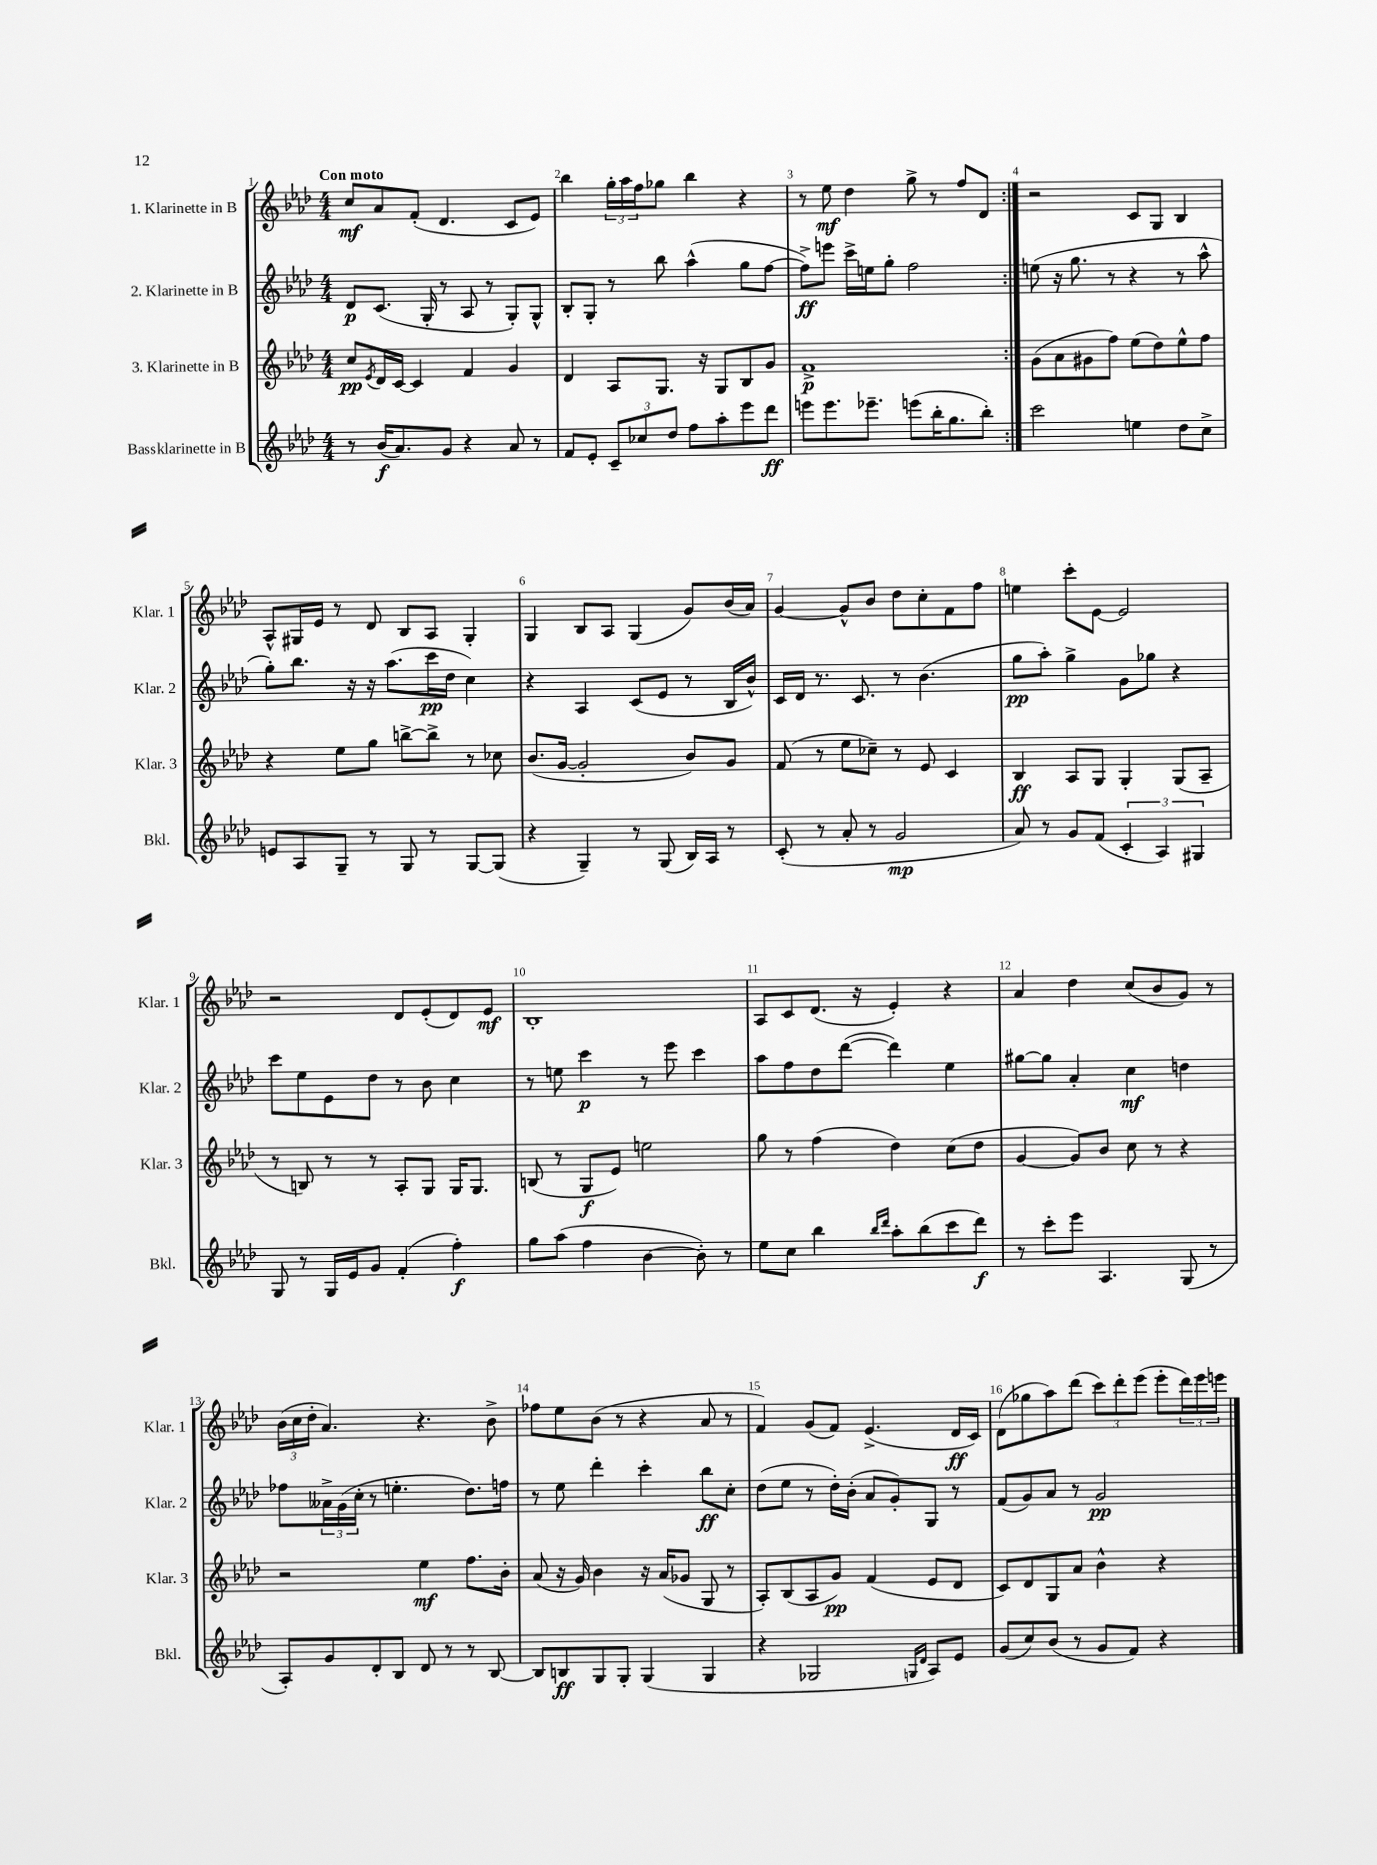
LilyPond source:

<<
\new StaffGroup <<
\new Staff = "s0" \with { instrumentName = "1. Klarinette in B" shortInstrumentName = "Klar. 1" } {
    \clef treble \key aes \major \numericTimeSignature \time 4/4 \tempo "Con moto"
    \repeat volta 2 { c''8\mf aes'8 f'8-.( des'4. c'8 ees'8) |
    bes''4 \tuplet 3/2 { g''16-. aes''16 f''16 } ges''8 bes''4 r4 |
    r8 ees''8\mf des''4 g''8-> r8 f''8 des'8 | }
    r2 c'8 g8 bes4 |
    aes8-^ gis16 ees'16 r8 des'8 bes8 aes8 gis4-. |
    g4 bes8 aes8 g4( g'8) bes'16( aes'16) |
    g'4~ g'8-^ bes'8 des''8 c''8-. f'8 f''8 |
    e''4 c'''8-. ees'8~ ees'2 |
    r2 des'8 ees'8-.( des'8) ees'8\mf |
    bes1-. |
    aes8 c'8 des'8.( r16 ees'4-.) r4 |
    aes'4 des''4 c''8( bes'8 g'8) r8 |
    \tuplet 3/2 { bes'16( c''16 des''16-. } aes'4.) r4. bes'8-> |
    fes''8 ees''8 bes'8( r8 r4 aes'8 r8 |
    f'4) g'8( f'8) ees'4.->( des'16\ff c'16) |
    des'8( ges''8 aes''8) des'''8( \tuplet 3/2 { c'''8) des'''8-. ees'''8( } ees'''8-. \tuplet 3/2 { des'''16) ees'''16 e'''16 } \bar "|." |
}
\new Staff = "s1" \with { instrumentName = "2. Klarinette in B" shortInstrumentName = "Klar. 2" } {
    \clef treble \key aes \major \numericTimeSignature \time 4/4
    \repeat volta 2 { des'8\p c'8.( g16-. r8 aes8 r8 g8-.) g8-^ |
    bes8-. g8-. r8 bes''8 aes''4-^( g''8 f''8~ |
    f''8->\ff) e'''8 c'''16-> e''16 g''8-. f''2 | }
    e''8( r16 g''8. r8 r4 r8 aes''8-^ |
    g''8-.) bes''8. r16 r16 aes''8.( c'''16\pp des''16 c''4) |
    r4 aes4 c'8( ees'8 r8 bes16 bes'16-^) |
    c'16 des'16 r8. c'8. r8 bes'4.( |
    g''8\pp aes''8-.) g''4-> g'8 ges''8 r4 |
    c'''8 ees''8 ees'8 des''8 r8 bes'8 c''4 |
    r8 e''8 c'''4\p r8 ees'''8 c'''4 |
    aes''8 f''8 des''8 des'''8~( des'''4) ees''4 |
    gis''8~ gis''8 aes'4-. c''4\mf d''4 |
    fes''8 \tuplet 3/2 { aeses'16-> g'16( c''16-. } r8 e''4.-. des''8.) f''16 |
    r8 ees''8 des'''4-. c'''4-. bes''8\ff c''8-. |
    des''8( ees''8 r8 des''16-.) bes'16-.( aes'8 g'8-.) g8 r8 |
    f'8( g'8) aes'8 r8 g'2\pp \bar "|." |
}
\new Staff = "s2" \with { instrumentName = "3. Klarinette in B" shortInstrumentName = "Klar. 3" } {
    \clef treble \key aes \major \numericTimeSignature \time 4/4
    \repeat volta 2 { c''8\pp \acciaccatura { ees'8 } des'16 c'16~ c'4 f'4 g'4 |
    des'4 aes8 g8. r16 g8 bes8 g'8 |
    f'1->\p | }
    g'8( aes'8 gis'8 f''8) ees''8( des''8) ees''8-^ f''8 |
    r4 ees''8 g''8 b''8~-> b''8-> r8 ces''8 |
    bes'8.( g'16~ g'2-. bes'8) g'8 |
    f'8( r8 ees''8 ces''8--) r8 ees'8 c'4 |
    bes4\ff aes8 g8 g4-. g8( aes8-- |
    r8 b8) r8 r8 aes8-. g8 g16 g8. |
    b8( r8 g8\f ees'8) e''2 |
    g''8 r8 f''4( des''4) c''8( des''8 |
    g'4~ g'8) bes'8 c''8 r8 r4 |
    r2 ees''4\mf f''8. bes'16-. |
    aes'8( r16 g'16) bes'4 r16 aes'16( ges'8 g8 r8 |
    aes8-.) bes8( aes8 g'8\pp) f'4( ees'8 des'8 |
    c'8) des'8 g8 aes'8 bes'4-^ r4 \bar "|." |
}
\new Staff = "s3" \with { instrumentName = "Bassklarinette in B" shortInstrumentName = "Bkl." } {
    \clef treble \key aes \major \numericTimeSignature \time 4/4
    \repeat volta 2 { r8 bes'16\f( aes'8.) g'8 r4 aes'8 r8 |
    f'8 ees'8-. \tuplet 3/2 { c'8-- ces''8 des''8 } f''8 aes''8-. ees'''8 des'''8\ff |
    e'''8 e'''8. ees'''8.-- e'''8( bes''16-. g''8. bes''8-.) | }
    c'''2 e''4 des''8 c''8-> |
    e'8 aes8 g8-- r8 g8 r8 g8~ g8( |
    r4 g4--) r8 g8( bes16) aes16 r8 |
    c'8-.( r8 aes'8-. r8 g'2\mp |
    aes'8) r8 g'8 f'8( \tuplet 3/2 { c'4-. aes4) gis4 } |
    g8 r8 g16 ees'16 g'8 f'4-.( f''4-.\f) |
    g''8 aes''8( f''4 bes'4~ bes'8-.) r8 |
    ees''8 c''8 bes''4 \grace { bes''16 des'''16 } aes''8-. bes''8( c'''8 des'''8\f) |
    r8 c'''8-. ees'''8 aes4. g8( r8 |
    aes8-.) g'8 des'8-. bes8 des'8 r8 r8 bes8~ |
    bes8 b8\ff g8 g8-. g4( g4 |
    r4 ges2 \grace { g16 des'16 } aes8) ees'8 |
    g'8( c''8) bes'8( r8 g'8 f'8) r4 \bar "|." |
}
>>
>>
\layout { \context { \Score \override BarNumber.break-visibility = ##(#f #t #t) barNumberVisibility = #all-bar-numbers-visible } }
